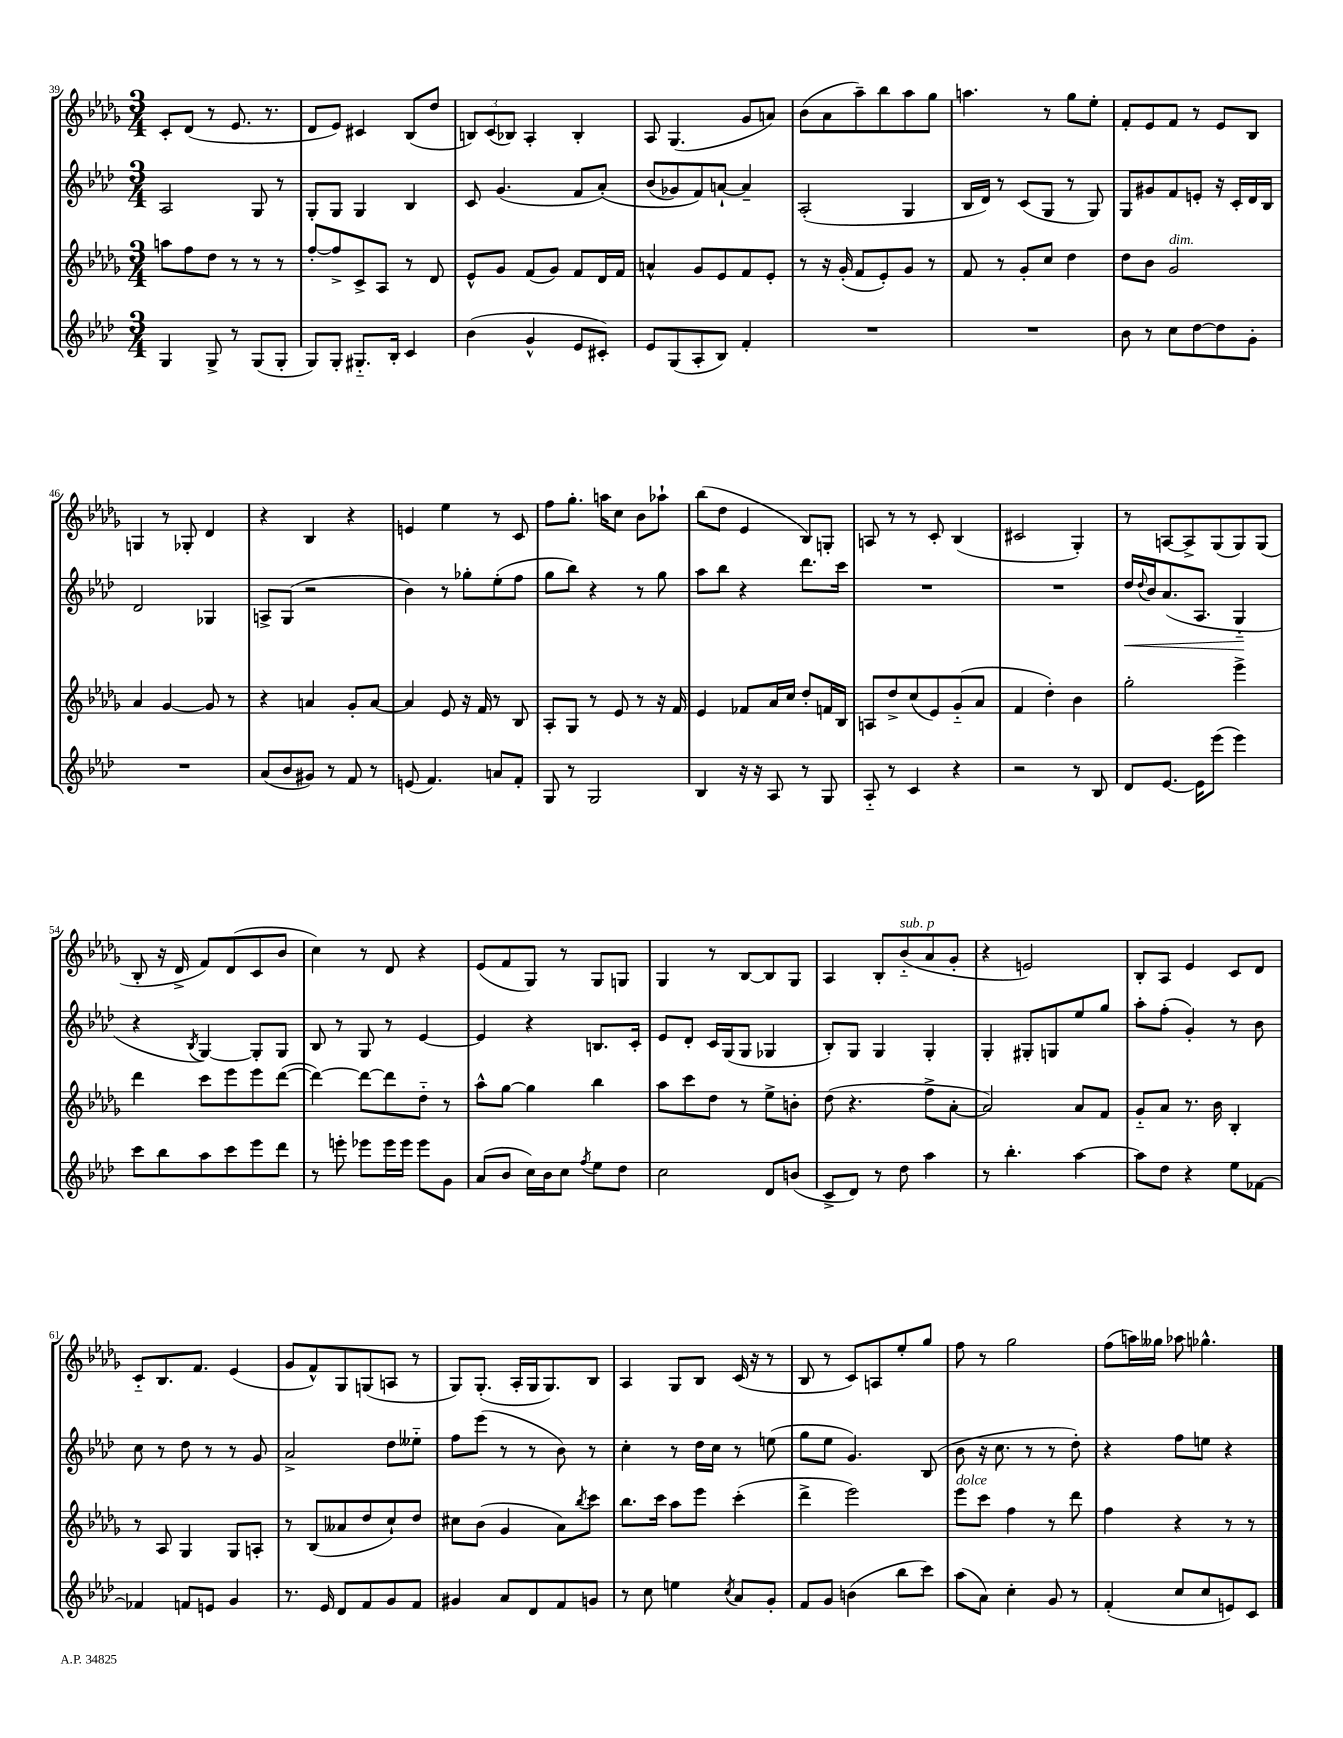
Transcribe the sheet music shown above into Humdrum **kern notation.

**kern	**kern	**kern	**kern
*staff4	*staff3	*staff2	*staff1
*clefG2	*clefG2	*clefG2	*clefG2
*k[b-e-a-d-]	*k[b-e-a-d-g-]	*k[b-e-a-d-]	*k[b-e-a-d-g-]
*M3/4	*M3/4	*M3/4	*M3/4
4G/	8aa\L	2A-/	8c'/L
.	8ff\	.	(8d-/J
8G^/	8dd-\J	.	8r
8r	8r	.	8.e-/
(8G/L	8r	8G/	.
.	.	.	8.r
8G'/J	8r	8r	.
=	=	=	=
8G/L)	[8ff'/L	8G'/L	8d-/L
8G'/J	8ff^/]	8G/J	8e-/J)
8.G#'~/L	8c^/	4G/	4c#/
.	8A-/J	.	.
16B-'/Jk	.	.	.
4c/	8r	4B-/	(8B-/L
.	8d-/	.	8dd-/J
=	=	=	=
(4b-\	8e-^^/L	8c/	12B/L)
.	.	.	(12c/
.	8g-/J	(4.g/	.
.	.	.	12B-/J)
4g^^/	(8f/L	.	4A-'/
.	8g-/J)	.	.
8e-/L	8f/L	8f/L	4B-'/
8c#'/J)	16d-/L	&(8a-'/J)	.
.	16f/JJ	.	.
=	=	=	=
8e-/L	4a^^/	(8b-/L	8A-/
(8G/	.	8g-/)	(4.G-/
8A-'/	8g-/L	8f/&)	.
8B-/J)	8e-/	[8a`/J	.
4f'/	8f/	4a~/]	8g-/L
.	8e-'/J	.	8a/J)
=	=	=	=
2.r	8r	(2A-'/	(8b-\L
.	16r	.	8a-\
.	(16g-'/	.	.
.	8f/L	.	8aa-~\)
.	8e-'/)	.	8bb-\
.	8g-/J	4G/	8aa-\
.	8r	.	8gg-\J
=	=	=	=
2.r	8f/	16B-/LL	4.aa\
.	.	16d-/JJ)	.
.	8r	8r	.
.	8g-'/L	(8c/L	.
.	8cc/J	8G/J	8r
.	4dd-\	8r	8gg-\L
.	.	8G/)	8ee-'\J
=	=	=	=
8b-\	8dd-\L	8G/L	8f'/L
8r	8b-\J	8g#/	8e-/
8cc\L	2g-/	8f/	8f/J
[8dd-\	.	8e'/J	8r
8dd-\]	.	16r	8e-/L
.	.	16c'/LL	.
8g'\J	.	16d-/	8B-/J
.	.	16B-/JJ	.
=	=	=	=
2.r	4a-/	2d-/	4G/
.	[4g-/	.	8r
.	.	.	8G-'/
.	8g-/]	4G-/	4d-/
.	8r	.	.
=	=	=	=
(8a-/L	4r	8A^/L	4r
8b-/	.	(8G/J	.
8g#/J)	4a/	2r	4B-/
8r	.	.	.
8f/	8g-'/L	.	4r
8r	[8a/J	.	.
=	=	=	=
(8e/	4a/]	4b-\)	4e/
4.f/)	.	.	.
.	8e-/	8r	4ee-\
.	16r	8gg-'\L	.
.	16f/	.	.
8a/L	8r	(8ee-'\	8r
8f'/J	8B-/	8ff\J	8c/
=	=	=	=
8G/	8A-'/L	8gg\L	8ff\L
8r	8G-/J	8bb-\J)	8.gg-'\J
2G/	8r	4r	.
.	.	.	16aa\LK
.	8e-/	.	8cc\J
.	8r	8r	8b-\L
.	16r	8gg\	8aa-`\J
.	16f/	.	.
=	=	=	=
4B-/	4e-/	8aa-\L	(8bb-\L
.	.	8bb-\J	8dd-\J
16r	8f-/L	4r	4e-/
16r	.	.	.
8A-/	16a-/L	.	.
.	16cc/JJ	.	.
8r	8dd-'/L	8.ddd-\L	8B-/L)
8G/	16f/L	.	8G'/J
.	16B-/JJ	16ccc\Jk	.
=	=	=	=
8A-'~/	8A/L	2.r	8A/
8r	8dd-^/	.	8r
4c/	(8cc/	.	8r
.	8e-/)	.	8c'/
4r	(8g-'~/	.	(4B-/
.	8a-/J	.	.
=	=	=	=
2r	4f/	2.r	2c#/
.	4dd-'\)	.	.
8r	4b-\	.	4G-'/)
8B-/	.	.	.
=	=	=	=
8d-/L	2gg-'\	16dd-/LL	8r
.	.	8qqdd-/	.
.	.	16b-/J	.
[8.e-/J	.	(8.a-/	[8A/L
.	.	.	8A^/]
16e-\]LK	.	8.A-/J	.
(8eee-\J	.	.	(8G-/
4eee-\)	4eee-^\	4G'~/	8G-/)
.	.	.	(8G-/J
=	=	=	=
8ccc\L	4ddd-\	4r	8B-'/
8bb-\	.	.	16r
.	.	.	16d-^/
.	.	8qB-/	.
8aa-\	8ccc\L	[4G/)	8f/L)
8ccc\	8eee-\	.	(8d-/
8eee-\	8eee-\	8G'/]L	8c/
8ddd-\J	([8ddd-\J	8G/J	8b-/J
=	=	=	=
8r	4ddd-\_)	8B-/	4cc\)
8eee'\	.	8r	.
8eee-\L	8ddd-\_L	8G/	8r
16eee-\L	8ddd-\]	8r	8d-/
16eee-\JJ	.	.	.
8eee-\L	8dd-'~\J	[4e-/	4r
8g\J	8r	.	.
=	=	=	=
(8a-/L	8aa-^^\L	4e-/]	(8e-/L
8b-/J	[8gg-\J	.	8f/
16cc\LL)	4gg-\]	4r	8G-/J)
16b-\J	.	.	.
8cc\J	.	.	8r
8qff/	.	.	.
8ee-\L	4bb-\	8.B/L	8G-/L
8dd-\J	.	.	8G/J
.	.	16c'/Jk	.
=	=	=	=
2cc\	8aa-\L	8e-/L	4G-/
.	8ccc\	8d-'/J	.
.	8dd-\J	16c/LL	8r
.	.	(16G/J	.
.	8r	8G/J	[8B-/L
8d-/L	8ee-^\L	4G-/	8B-/]
(8b/J	8b'\J	.	8G-/J
=	=	=	=
8c^/L	(8dd-\	8B-'/L)	4A-/
8d-/J)	4.r	8G/J	.
8r	.	4G/	8B-'/L
8dd-\	.	.	(8b-'~/
4aa-\	8ff^\L	4G'/	8a-/
.	[8a-'\J	.	8g-'/J
=	=	=	=
8r	2a-/])	4G'/	4r
4.bb-'\	.	.	.
.	.	8G#'/L	2e/)
.	.	8G/	.
[4aa-\	8a-/L	8ee-/	.
.	8f/J	8gg/J	.
=	=	=	=
8aa-\]L	8g-'~/L	8aa-'\L	8B-'/L
8dd-\J	8a-/J	(8ff'\J	8A-/J
4r	8.r	4g'/)	4e-/
.	16b-\	.	.
8ee-\L	4B-'/	8r	8c/L
[8f-\J	.	8b-\	8d-/J
=	=	=	=
4f-/]	8r	8cc\	8c'~/L
.	8A-/	8r	8.B-/
8f/L	4G-/	8dd-\	.
.	.	.	8.f/J
8e/J	.	8r	.
4g/	8G-/L	8r	(4e-/
.	8A'/J	8g/	.
=	=	=	=
8.r	8r	2a-^/	8g-/L
.	(8B-/L	.	8f^^/)
16e-/	.	.	.
8d-/L	8a--/	.	8G-/
8f/	8dd-/	.	(8G/
8g/	8cc`/)	8dd-\L	8A/J
8f/J	8dd-/J	8ee--'~\J	8r
=	=	=	=
4g#/	8cc#\L	8ff\L	8G-/L)
.	(8b-\J	(8eee-\J	(8.G-'/J
8a-/L	4g-/	8r	.
.	.	.	16A-'/LL
8d-/	.	8r	16G-/J
.	.	.	8.G-/)
8f/	8a-\L)	8b-\)	.
.	8qbb-/	.	.
8g/J	8ccc\J	8r	8B-/J
=	=	=	=
8r	8.bb-\L	4cc'\	4A-/
8cc\	.	.	.
.	16ccc\Jk	.	.
4ee\	8aa-\L	8r	8G-/L
.	8eee-\J	16dd-\LL	8B-/J
.	.	16cc\JJ	.
8qcc/	.	.	.
8a-/L	(4ccc'\	8r	(16c/
.	.	.	16r
8g'/J	.	(8ee\	8r
=	=	=	=
8f/L	4ddd-^\	8gg\L	8B-/
8g/J	.	8ee-\J	8r
(4b\	2eee-\)	4.g/)	8c/L)
.	.	.	8A/
8bb-\L	.	.	8ee-'/
8ccc\J)	.	(8B-/	8gg-/J
=	=	=	=
(8aa-\L	8eee-\L	8b-\	8ff\
8a-\J)	8ccc\J	16r	8r
.	.	8.cc\	.
4cc'\	4ff\	.	2gg-\
.	.	8r	.
8g/	8r	8r	.
8r	8ddd-\	8dd-'\)	.
=	=	=	=
(4f'/	4ff\	4r	(8ff\L
.	.	.	16aa\L)
.	.	.	16gg--\JJ
8cc/L	4r	8ff\L	8aa-\
8cc/	.	8ee\J	4.gg-^^\
8e/)	8r	4r	.
8c/J	8r	.	.
==	==	==	==
*-	*-	*-	*-
